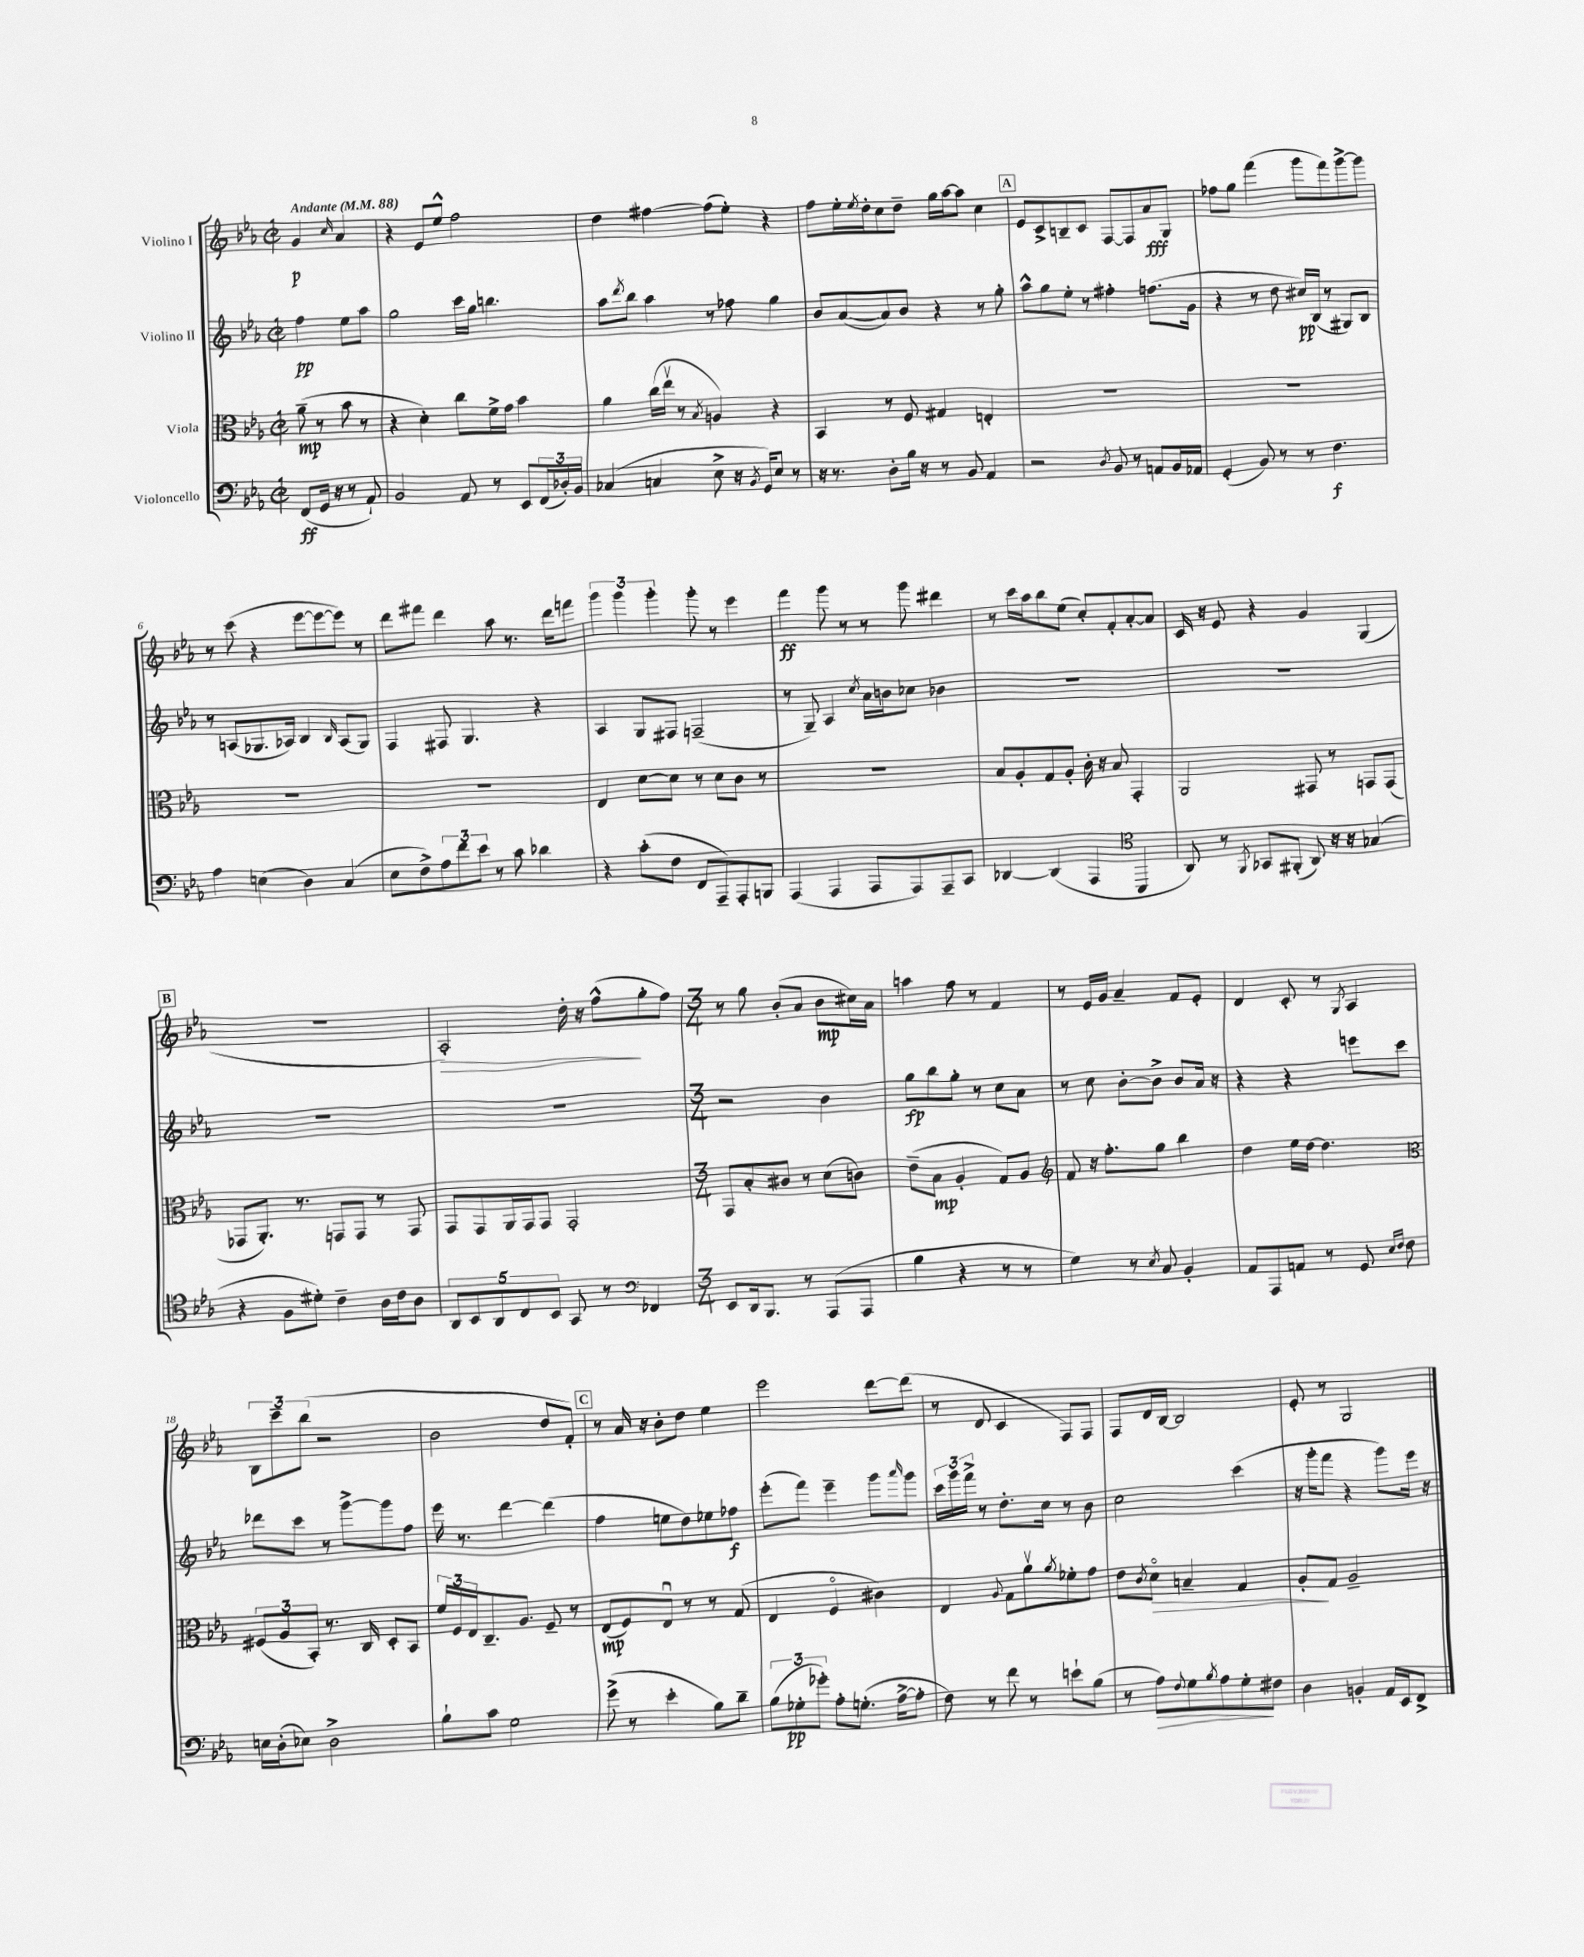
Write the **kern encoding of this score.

**kern	**kern	**kern	**kern
*staff4	*staff3	*staff2	*staff1
*clefF4	*clefC3	*clefG2	*clefG2
*k[b-e-a-]	*k[b-e-a-]	*k[b-e-a-]	*k[b-e-a-]
*M2/2	*M2/2	*M2/2	*M2/2
*met(c|)	*met(c|)	*met(c|)	*met(c|)
*MM88	*MM88	*MM88	*MM88
(8FF	(8a-~	4ff	4g
16GG	8r	.	.
16r	.	.	.
.	.	.	16qqcc
8r	8b-	8ee-	4a-
8AA-`)	8r	8aa-	.
=	=	=	=
2BB-	4r	2gg	4r
.	4d')	.	8e-
.	.	.	8ee-^^
8AA-	8cc	16ccc	2ff
.	.	16gg	.
8r	16f^	4.bb	.
.	16g	.	.
8EE-	4b-	.	.
(24FF	.	.	.
24D-')	.	.	.
24BB-	.	.	.
=	=	=	=
(4C-	4a-	8aa-	4dd
.	.	8qddd	.
.	.	8bb-	.
4C	(16cc	4aa-	[4ff#
.	16ee-v	.	.
.	8r	.	.
.	8qB-	.	.
8E-^	4A)	8r	(8ff#]
16r	.	8ff-	8ee-')
8qBB-	.	.	.
16GG)	.	.	.
8E-	4r	4gg	4r
8r	.	.	.
=	=	=	=
16r	4BB-	8b-	8ff
8.r	.	.	.
.	.	([8a-	16ee-'
.	.	.	8qee-
.	.	.	16dd'
8D'	8r	8a-])	8cc
16B-	8F	8b-	8dd~
16r	.	.	.
8r	4G#	4r	16gg
.	.	.	[16aa-
8BB-	.	.	8aa-]
4AA-	4E'	8r	4cc
.	.	8gg'	.
=	=	=	=
2r	1r	8aa-^^	8e-
.	.	8gg	8c^
.	.	8ee-'	8B~
.	.	8r	8c
8qD	.	.	.
8BB-	.	4ff#'	[8F
8r	.	.	8F]
8AA	.	(8.ff	8a-
16BB-	.	.	8G
16AA-	.	16g	.
=	=	=	=
(4GG'	1r	4r	8ff-
.	.	.	8gg
8BB-)	.	8r	(4fff
8r	.	8dd	.
8r	.	16cc#)	8ggg
.	.	(16B-	.
4.F	.	8r	8fff)
.	.	8G#)	[8ggg^
.	.	8B-	8ggg]
=	=	=	=
4A-	1r	8r	8r
.	.	(8A	(8ccc
(4E	.	8.G-	4r
.	.	16A-)	.
4D)	.	4B-	[8eee-
.	.	.	8eee-_
.	.	16qqB-	.
(4C	.	(8A-	8eee-])
.	.	8G-)	8r
=	=	=	=
8E-	1r	4F	8ddd
8F^)	.	.	8fff#
12A-	.	8F#	4ddd
12f	.	.	.
.	.	4.G	.
12e-	.	.	.
8r	.	.	8aa-
8c	.	.	8.r
4d-	.	4r	.
.	.	.	16ddd
.	.	.	8fff
=	=	=	=
4r	4E-	4A-	6ggg
.	.	.	6ggg
(8c'	[8d	8G	.
.	.	.	6ggg'
8F	8d]	8F#	.
8FF	8r	(2F~	8ggg'
8AAA-~)	8d	.	8r
8AAA-'	8c	.	4eee-
8BBB	8r	.	.
=	=	=	=
(4AAA-	1r	8r	4fff
.	.	8G~)	.
4AAA-	.	4A-	8ggg
.	.	.	8r
.	.	8qcc	.
8AAA-	.	16a-	8r
.	.	16b	.
8AAA-)	.	8cc-	8ggg
8AAA-~	.	4b-	4ddd#
8CC	.	.	.
=	=	=	=
[4DD-	8B-	1r	8r
.	8A-'	.	16ccc
.	.	.	16aa-
(4DD-]	8G	.	8bb-
.	8A-'	.	(8ee-
4AAA-	16c'	.	8cc')
.	16r	.	.
.	8B-	.	8f'
4BBB-	4GG'	.	[8a-'
.	.	.	8a-]
=	=	=	=
*clefC4	*	*	*
8AA-)	2AA-	1r	16c
.	.	.	16r
8r	.	.	8e-
8qFF	.	.	.
8GG-	.	.	4r
(8FF#'	.	.	.
8AA-)	8GG#	.	4g
16r	8r	.	.
16r	.	.	.
(4G-	8GG	.	(4G
.	(8GG	.	.
=	=	=	=
4r	8GG-	1r	1r
.	8.AA-')	.	.
8F	.	.	.
.	8.r	.	.
8d#')	.	.	.
4c~	8GG	.	.
.	8GG	.	.
16A-	8r	.	.
16c	.	.	.
8A-	8GG	.	.
=	=	=	=
10AA-	8GG	1r	2A-')
10BB-	.	.	.
.	8GG	.	.
10AA-	.	.	.
.	16AA-	.	.
10C	.	.	.
.	16GG	.	.
.	8GG	.	.
10BB-	.	.	.
8GG	2GG'	.	16dd'
.	.	.	16r
8r	.	.	(8ff^^
*clefF4	*	*	*
4FF-	.	.	8gg'
.	.	.	8ff)
=	=	=	=
*M3/4	*M3/4	*M3/4	*M3/4
8EE-	8GG	2r	8r
16DD	8B-'	.	8gg
8.BBB-	.	.	.
.	8c#	.	(8b-'
8r	8r	.	8a-
(8AAA-	(8d	4b-	8b-
8AAA-	8c)	.	16cc#)
.	.	.	16a-
=	=	=	=
4B-	(8e-~	8gg	4aa
.	8B-	8bb-	.
4r	4A-'	8gg'	8ff
.	.	8r	8r
8r	8G)	8cc	4f
8r	8A-	8a-	.
=	=	=	=
*	*clefG2	*	*
4G)	8f	8r	8r
.	16r	8cc	16e-
.	8.ff'	.	16g
8r	.	[8b-'	4a-~
8qE-	.	.	.
8C	8gg	8b-^]	.
4BB-'	4bb-	8b-	8f
.	.	16a-	8e-'
.	.	16r	.
=	=	=	=
8AA-	4dd	4r	4d
8AAA-	.	.	.
8AA	16ee-	4r	8c'
.	[16dd	.	.
8r	4.dd]	.	8r
.	.	.	8qG
8GG	.	8eee	4A-
16qqE-	.	.	.
16qqF	.	.	.
8F	.	8ccc	.
=	=	=	=
*	*clefC3	*	*
16E	(12F#	8ddd-	12B-
(16D'	.	.	.
.	12A-	.	12ccc~
8E-)	.	8ccc	.
.	12BB-')	.	(12bb-
2D^	8.r	8r	2r
.	.	[8ggg^	.
.	16C	.	.
.	8D'	8ggg]	.
.	8BB-	8ff	.
=	=	=	=
8B-`	24f	16eee-	2b-
.	24F	.	.
.	.	8.r	.
.	24E-	.	.
8c	8.C~	.	.
2G	.	[4ddd	.
.	8.A-	.	.
.	8F~	(4ddd]	8dd
.	8r	.	8f')
=	=	=	=
(8g^	(8E-	4ff	8r
8r	8F)	.	16a-
.	.	.	16r
4e-'	8E-u	8ee	8b-'
.	8r	8dd)	8dd
8B-)	8r	8ee-	4ee-
8d~	(8G	8ff-	.
=	=	=	=
(12B-	4E-	(8eee-'	2eee-
12G-'	.	.	.
.	.	8fff)	.
12g-')	.	.	.
8A-'	4Fo	4eee-~	.
(8.G'	.	.	.
.	4c#)	8ggg	[8ddd
[16A-^	.	.	.
.	.	16qqaaa-	.
8A-']	.	8ggg	(8ddd]
=	=	=	=
8F)	4E-	24ccc	8r
.	.	24ggg	.
.	.	24fff^	.
8r	.	8r	8d
.	8qqA-	.	.
8f	8G	8.dd'	4c
8r	8a-v	.	.
.	.	16cc	.
.	8qa-	.	.
8e`	8f-'	8r	8F)
(8B-	8g	8b-	8F
=	=	=	=
8r	8e-	2cc	8F
.	8qc	.	.
8A-)	8do	.	16d
.	.	.	[16B-
8qqF	.	.	.
8G	4B~	.	2B-]
8qB-	.	.	.
8A-	.	.	.
8G'	4G	(4ccc	.
8F#	.	.	.
=	=	=	=
4D	8A-'	16r	8e-'
.	.	16ggg'	.
.	8G	8fff	8r
4BB'	2A-~	4r	2G
16AA-	.	8ggg)	.
16EE-	.	.	.
8FF^	.	16eee-	.
.	.	16r	.
==	==	==	==
*-	*-	*-	*-
